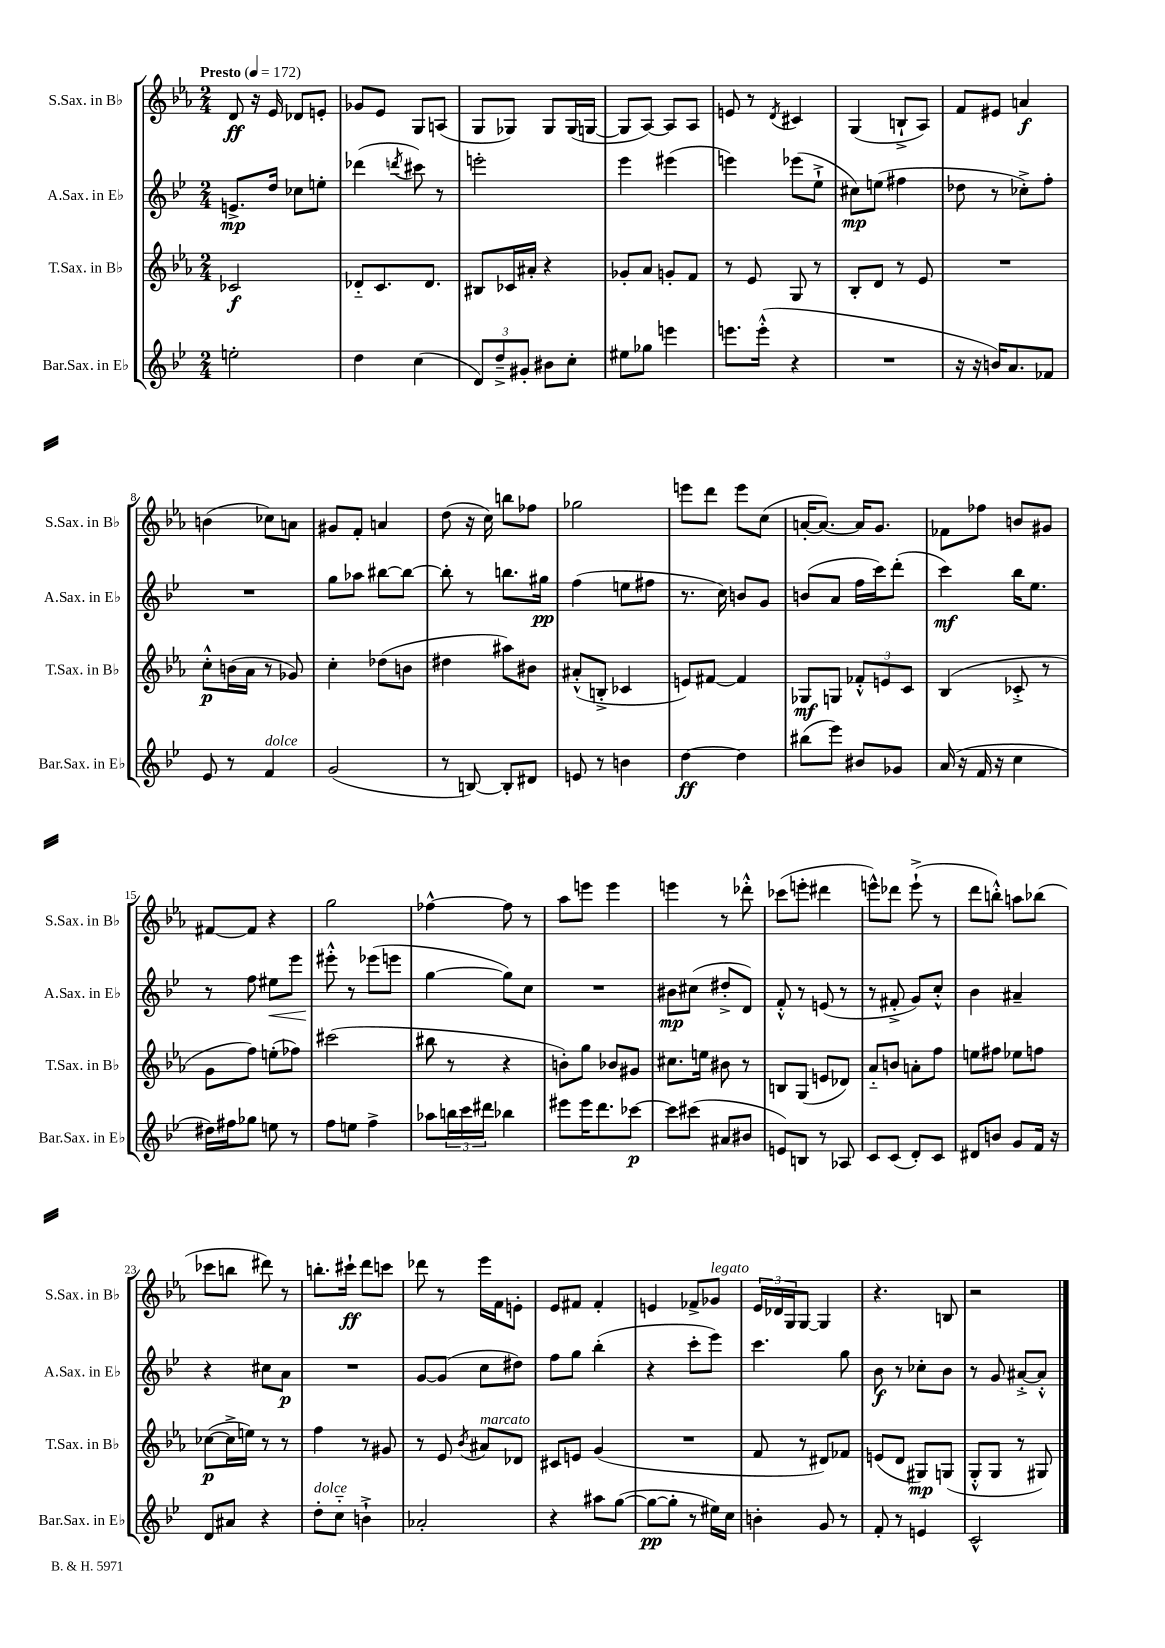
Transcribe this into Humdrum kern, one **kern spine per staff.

**kern	**dynam	**kern	**dynam	**kern	**dynam	**kern	**dynam
*part4	*part4	*part3	*part3	*part2	*part2	*part1	*part1
*staff4	*staff4	*staff3	*staff3	*staff2	*staff2	*staff1	*staff1
*I"Bar.Sax. in E♭	*	*I"T.Sax. in B♭	*	*I"A.Sax. in E♭	*	*I"S.Sax. in B♭	*
*I'Bar.Sax. in E♭	*	*I'T.Sax. in B♭	*	*I'A.Sax. in E♭	*	*I'S.Sax. in B♭	*
*clefG2	*	*clefG2	*	*clefG2	*	*clefG2	*
*k[b-e-]	*	*k[b-e-a-]	*	*k[b-e-]	*	*k[b-e-a-]	*
*M2/4	*	*M2/4	*	*M2/4	*	*M2/4	*
*MM172	*	*MM172	*	*MM172	*	*MM172	*
=1	=1	=1	=1	=1	=1	=1	=1
!	!	!	!	!	!	!LO:TX:a:B:t=Presto	!
2een'\	.	2c-X/	f	8.en^/L	mp	8d/	ff
.	.	.	.	.	.	16r	.
.	.	.	.	16dd/Jk	.	16e-/	.
.	.	.	.	8cc-X\L	.	8d-X/L	.
.	.	.	.	8een'\J	.	8en'/J	.
=2	=2	=2	=2	=2	=2	=2	=2
4dd\	.	8d-X/L	.	(4ddd-X\	.	8g-X/L	.
.	.	8.c/	.	.	.	8e-/J	.
.	.	.	.	8qdddn/	.	.	.
(4cc\	.	.	.	8ccc#X\)	.	8G/L	.
.	.	8.d-/J	.	.	.	.	.
.	.	.	.	8r	.	(8An/J	.
=3	=3	=3	=3	=3	=3	=3	=3
12d/L)	.	8B#X/L	.	2eeen'\	.	8G/L	.
12dd~^/	.	.	.	.	.	.	.
.	.	16c-X/L	.	.	.	8G-X/J)	.
12g#X'/J	.	.	.	.	.	.	.
.	.	16a#X'/JJ	.	.	.	.	.
8b#X\L	.	4r	.	.	.	8G-/L	.
8cc'\J	.	.	.	.	.	(16G-/L	.
.	.	.	.	.	.	[16Gn/JJ	.
=4	=4	=4	=4	=4	=4	=4	=4
8ee#X\L	.	8g-X'/L	.	4eee-\	.	8G/L]	.
8gg-X\J	.	8a-/J	.	.	.	[8A-/J)	.
4eeen\	.	8gn'/L	.	(4eee#X\	.	8A-/L]	.
.	.	8f/J	.	.	.	8A-/J	.
=5	=5	=5	=5	=5	=5	=5	=5
8.eeen\L	.	8r	.	4eeen\)	.	8en/	.
.	.	8e-/	.	.	.	8r	.
(16eee'^^\Jk	.	.	.	.	.	.	.
.	.	.	.	.	.	8qd/	.
4r	.	8G/	.	(8eee-X\L	.	4c#X/	.
.	.	8r	.	8ee-`^\J	.	.	.
=6	=6	=6	=6	=6	=6	=6	=6
2r	.	8B-'/L	.	8cc#X\L)	mp	(4G/	.
.	.	8d/J	.	(8een\J	.	.	.
.	.	8r	.	4ff#X\	.	8Bn`^/L	.
.	.	8e-/	.	.	.	8A-/J)	.
=7	=7	=7	=7	=7	=7	=7	=7
16r	.	2r	.	8dd-X\	.	8f/L	.
16r	.	.	.	.	.	.	.
16bn/KL)	.	.	.	8r	.	8e#X/J	.
8.a/	.	.	.	.	.	.	.
.	.	.	.	8cc-X'^\L)	.	4an/	f
8f-X/J	.	.	.	8ff'\J	.	.	.
!!LO:LB:g=z
=8	=8	=8	=8	=8	=8	=8	=8
8e-/	.	8cc'^^\L	p	2r	.	(4bn\	.
8r	.	(16bn\L	.	.	.	.	.
.	.	16a-\JJ	.	.	.	.	.
!LO:TX:a:i:t=dolce	!	!	!	!	!	!	!
4f/	.	8r	.	.	.	8cc-X\L)	.
.	.	8g-X/)	.	.	.	8an\J	.
=9	=9	=9	=9	=9	=9	=9	=9
(2g/	.	4cc'\	.	8gg\L	.	8g#X/L	.
.	.	.	.	8aa-X\J	.	8f'/J	.
.	.	(8dd-X\L	.	[8bb#X\L	.	4an/	.
.	.	8bn\J	.	8bb#\J_	.	.	.
=10	=10	=10	=10	=10	=10	=10	=10
8r	.	4dd#X\	.	8bb#'\]	.	(8dd\	.
[8Bn/)	.	.	.	8r	.	16r	.
.	.	.	.	.	.	16cc\)	.
8B'/L]	.	8aa#X\L)	.	8.bbn\L	.	8bbn\L	.
8d#X/J	.	8b#X\J	.	.	.	8ff-X\J	.
.	.	.	.	16gg#X\Jk	pp	.	.
=11	=11	=11	=11	=11	=11	=11	=11
8en/	.	(8a#X'^^/L	.	(4ff\	.	2gg-X\	.
8r	.	8Bn'^/J	.	.	.	.	.
4bn\	.	4c-X/	.	8een\L	.	.	.
.	.	.	.	8ff#X\J	.	.	.
=12	=12	=12	=12	=12	=12	=12	=12
[4dd\	ff	8en/L)	.	8.r	.	8eeen\L	.
.	.	[8f#X/J	.	.	.	8ddd\J	.
.	.	.	.	16cc\)	.	.	.
4dd\]	.	4f#/]	.	8bn/L	.	8eee\L	.
.	.	.	.	8g/J	.	(8cc\J	.
=13	=13	=13	=13	=13	=13	=13	=13
(8bb#X\L	.	8G-X/L	mf	(8bn/L	.	[16an'/KL	.
.	.	.	.	.	.	8.a/J_)	.
8eee-\J)	.	8Gn/J	.	8a/J	.	.	.
8b#X/L	.	12f-X'^^/L	.	16ff\LL	.	16a/KL]	.
.	.	.	.	16ccc\J)	.	8.g/J	.
.	.	12en/	.	.	.	.	.
8g-X/J	.	.	.	(8ddd'\J	.	.	.
.	.	12c/J	.	.	.	.	.
=14	=14	=14	=14	=14	=14	=14	=14
(16a/	.	(4B-/	.	4ccc\)	mf	8f-X\L	.
16r	.	.	.	.	.	.	.
16f/	.	.	.	.	.	8ff-X\J	.
16r	.	.	.	.	.	.	.
4cc\	.	8c-X'^/	.	16bb-\KL	.	8bn/L	.
.	.	.	.	8.ee-\J	.	.	.
.	.	8r	.	.	.	8g#X/J	.
!!LO:LB:g=z
=15	=15	=15	=15	=15	=15	=15	=15
16dd#X\LL)	.	8g\L	.	8r	.	[8f#X/L	.
16ff#X\J	.	.	.	.	.	.	.
8gg-X\J	.	8ff\J)	.	8ff\	.	8f#/J]	.
!	!	!	!	!	!LO:HP:b	!	!
8een\	.	(8een'\L	.	8ee#X\L	<	4r	.
8r	.	8ff-X\J)	.	8eee-\J	.	.	.
=16	=16	=16	=16	=16	=16	=16	=16
8ff\L	.	(2ccc#X\	.	8eee#X'^^\	.	2gg\	.
8een\J	.	.	.	8r	[	.	.
4ff^\	.	.	.	(8eee-X\L	.	.	.
.	.	.	.	8eeen\J	.	.	.
=17	=17	=17	=17	=17	=17	=17	=17
8aa-X\L	.	8bb#X\	.	[4gg\	.	[4ff-X^^\	.
24bbn\L	.	8r	.	.	.	.	.
24ccc\	.	.	.	.	.	.	.
24ddd#X\JJ	.	.	.	.	.	.	.
4bb-X\	.	4r	.	8gg\L])	.	8ff-\]	.
.	.	.	.	8cc\J	.	8r	.
=18	=18	=18	=18	=18	=18	=18	=18
8eee#X\L	.	8bn'\L)	.	2r	.	8aa-\L	.
16eee#\K	.	8gg\J	.	.	.	8eeen\J	.
8.ddd\	.	.	.	.	.	.	.
.	.	8b-X/L	.	.	.	4eee\	.
[8ccc-X\J	p	8g#X/J	.	.	.	.	.
=19	=19	=19	=19	=19	=19	=19	=19
8ccc-\L]	.	8.cc#X\L	.	8b#X\L	mp	4eeen\	.
(8ccc#X\J	.	.	.	(8cc#X\J	.	.	.
.	.	16een\Jk	.	.	.	.	.
8a#X/L	.	8b#X\	.	8dd#X'^/L	.	8r	.
8b#X/J	.	8r	.	8d/J)	.	8ddd-X'^^\	.
=20	=20	=20	=20	=20	=20	=20	=20
8en/L)	.	8Bn/L	.	8f'^^/	.	(8ccc-X\L	.
8Bn/J	.	(8G/J	.	8r	.	8eeen'\J	.
8r	.	8en/L	.	(8en/	.	4ddd#X\	.
8A-X/	.	8d-X/J)	.	8r	.	.	.
=21	=21	=21	=21	=21	=21	=21	=21
8c/L	.	8a-/L	.	8r	.	8eeen^^\L)	.
(8c/J	.	8bn/J	.	8f#X'^/	.	8ddd-X\J	.
8d'/L)	.	8an'\L	.	8g/L)	.	(8eee`^\	.
8c/J	.	8ff\J	.	8cc'^^/J	.	8r	.
=22	=22	=22	=22	=22	=22	=22	=22
8d#X/L	.	8een\L	.	4b-\	.	8ddd\L	.
8bn/J	.	8ff#X\J	.	.	.	8bbn'^^\J)	.
8g/L	.	8ee-X\L	.	4a#X~/	.	8aan\L	.
16f/Jk	.	8ffn\J	.	.	.	(8bb-X\J	.
16r	.	.	.	.	.	.	.
!!LO:LB:g=z
=23	=23	=23	=23	=23	=23	=23	=23
8d/L	.	([8cc-X\L	p	4r	.	8ccc-X\L	.
8a#X/J	.	16cc-^\L]	.	.	.	8bbn\J	.
.	.	16een\JJ)	.	.	.	.	.
4r	.	8r	.	8cc#X\L	.	8ddd#X\)	.
.	.	8r	.	8a\J	p	8r	.
=24	=24	=24	=24	=24	=24	=24	=24
!LO:TX:a:i:t=dolce	!	!	!	!	!	!	!
8dd'\L	.	4ff\	.	2r	.	8.bbn'\L	.
8cc\J	.	.	.	.	.	.	.
.	.	.	.	.	.	16ccc#X`\Jk	ff
4bn`^\	.	8r	.	.	.	8ddd\L	.
.	.	8g#X/	.	.	.	8cccn\J	.
=25	=25	=25	=25	=25	=25	=25	=25
2a-X'/	.	8r	.	[8g/L	.	8ddd-X\	.
.	.	8e-/	.	(8g/J]	.	8r	.
.	.	8qb-/	.	.	.	.	.
!	!	!LO:TX:a:i:t=marcato	!	!	!	!	!
.	.	8a#X/L	.	8cc\L	.	16eee-\LL	.
.	.	.	.	.	.	16f\J	.
.	.	8d-X/J	.	8dd#X\J)	.	8en'\J	.
=26	=26	=26	=26	=26	=26	=26	=26
4r	.	8c#X/L	.	8ff\L	.	8e-/L	.
.	.	8en/J	.	8gg\J	.	8f#X/J	.
8aa#X\L	.	(4g/	.	(4bb-'\	.	4f#'/	.
([8gg\J	.	.	.	.	.	.	.
=27	=27	=27	=27	=27	=27	=27	=27
8gg\L_	pp	2r	.	4r	.	4en/	.
8gg'\J]	.	.	.	.	.	.	.
8r	.	.	.	8ccc'\L	.	8f-X^/L	.
!	!	!	!	!	!	!LO:TX:a:i:t=legato	!
16ee#X\LL)	.	.	.	8eee-\J)	.	8g-X/J	.
16cc\JJ	.	.	.	.	.	.	.
=28	=28	=28	=28	=28	=28	=28	=28
4bn'\	.	8f/	.	4.ccc\	.	24e-/LL	.
.	.	.	.	.	.	24d-X/	.
.	.	.	.	.	.	24G/J	.
.	.	8r	.	.	.	[8G/J	.
8g/	.	8d#X/L)	.	.	.	4G/]	.
8r	.	8f-X/J	.	8gg\	.	.	.
=29	=29	=29	=29	=29	=29	=29	=29
8f'/	.	(8en/L	.	8b-\	f	4.r	.
8r	.	8d/J	.	8r	.	.	.
4en/	.	8G#X/L)	mp	8cc-X'\L	.	.	.
.	.	(8Gn/J	.	8b-\J	.	8Bn/	.
=30	=30	=30	=30	=30	=30	=30	=30
2c^^/	.	8G'^^/L	.	8r	.	2r	.
.	.	8G/J	.	8g/	.	.	.
.	.	8r	.	[8a#X'^/L	.	.	.
.	.	8G#X/)	.	8a#'^^/J]	.	.	.
==	==	==	==	==	==	==	==
*-	*-	*-	*-	*-	*-	*-	*-
